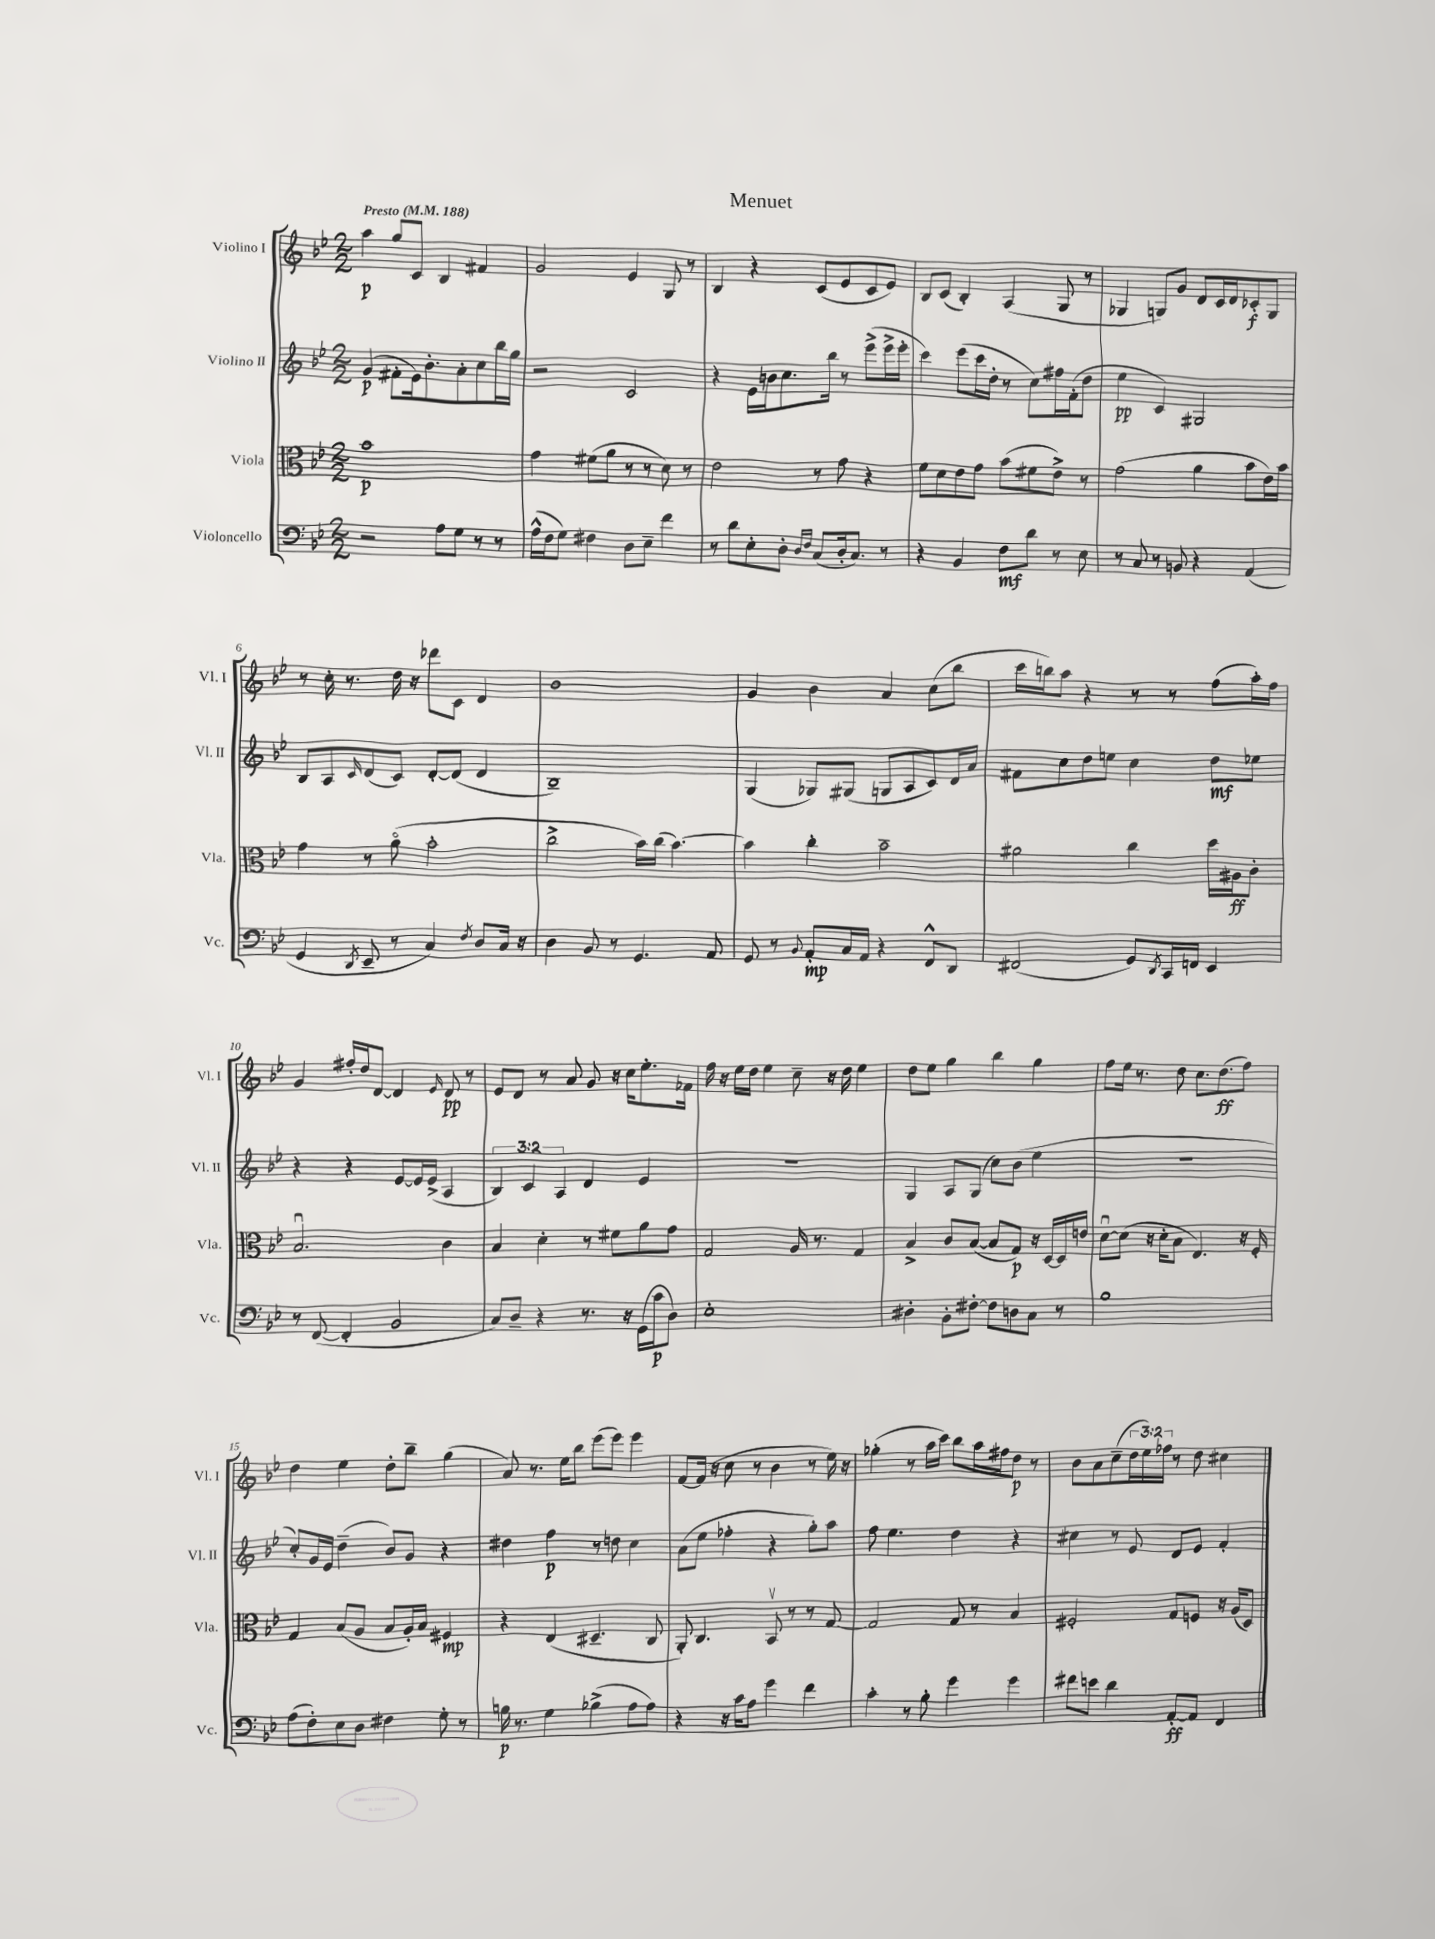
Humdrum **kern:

**kern	**kern	**kern	**kern
*staff4	*staff3	*staff2	*staff1
*clefF4	*clefC3	*clefG2	*clefG2
*k[b-e-]	*k[b-e-]	*k[b-e-]	*k[b-e-]
*M2/2	*M2/2	*M2/2	*M2/2
*MM188	*MM188	*MM188	*MM188
2r	1b-	(4g	4aa
.	.	8f#'	8gg
.	.	16e-)	8c
.	.	8.b-'	.
8A	.	.	4B-
8G	.	8a'	.
8r	.	8cc	4f#
8r	.	16bb-	.
.	.	16gg	.
=	=	=	=
(16A^^	4g	2r	2g
16F	.	.	.
8G)	.	.	.
4F#	(8f#	.	.
.	8a	.	.
8D	8r	2c	4e-
8E-~	8r	.	.
4f	8d)	.	8G
.	8r	.	8r
=	=	=	=
8r	2e-	4r	4B-
8d	.	.	.
8E-'	.	16e-	4r
.	.	16b	.
8D'	.	8.cc	.
16qqD	.	.	.
16qqF	.	.	.
(8C	8r	.	(8c
.	.	16bb-	.
16D'	8g	8r	8e-
8.C)	.	.	.
.	4r	(8eee-^	8c
8r	.	16eee-^	8e-)
.	.	16eee-'	.
=	=	=	=
4r	8f	4ccc)	8B-
.	8d	.	(8c
4BB-	8e-	(8eee-	4B-')
.	8g	16ccc	.
.	.	16dd'	.
8F	(8b-	8r	(4A
8d	8f#	8cc)	.
8r	8e-^)	16ff#	8G
.	.	(16f'	.
8E-	8r	8dd	8r
=	=	=	=
8r	(2g	4ee-	4G-
8C	.	.	.
8r	.	4c)	8G)
8BB	.	.	8g
4r	4a	2G#	8d
.	.	.	16c
.	.	.	16d
(4AA	8b-	.	8c-'
.	16e-)	.	8G
.	16b-	.	.
=	=	=	=
4GG	4g	8B-	8r
.	.	8A	16cc'
.	.	.	8.r
8qDD	.	16qqc	.
8EE-~	8r	(8d	.
8r	(8ao	8c)	16dd
.	.	.	16r
4C)	2b-'	[8d'	8ddd-
.	.	(8d]	8c
8qF	.	.	.
8D	.	4d	4d
16C	.	.	.
16r	.	.	.
=	=	=	=
4D	2cc^	1B-~)	1b-
8BB-	.	.	.
8r	.	.	.
4.GG	16b-)	.	.
.	(16cc	.	.
.	[4.b-)	.	.
8AA	.	.	.
=	=	=	=
8GG	4b-]	(4G	4g
8r	.	.	.
8qqBB-	.	.	.
8AA'	4cc'	8G-)	4b-
16C	.	(8G#	.
16AA	.	.	.
4r	2b-~	8G	4a
.	.	8A	.
8FF^^	.	8c)	(8cc
8DD	.	16d	8bb-
.	.	16a	.
=	=	=	=
(2FF#	2a#	8f#	16ccc
.	.	.	16bb)
.	.	8cc	8aa
.	.	8dd	4r
.	.	8ee	.
8GG)	4cc	4cc	8r
8qDD	.	.	.
16CC	.	.	8r
16FF	.	.	.
4EE-	16dd	8dd	(8ff
.	16A#	.	.
.	8c'	8ee-	16aa')
.	.	.	16ff
=	=	=	=
8r	2.B-u	4r	4g
([8FF	.	.	.
4FF']	.	4r	16ff#'
.	.	.	16dd
.	.	.	[8d
2BB-	.	[8e-	4d]
.	.	16e-]	.
.	.	(16e-^	.
.	.	.	16qqe-
.	4c	4A	8d
.	.	.	8r
=	=	=	=
8C)	4B-	6B-)	8e-
8D~	.	.	8d
.	.	6c	.
4r	4d'	.	8r
.	.	6A	.
.	.	.	8a
8.r	8r	4d	8g
.	8f#	.	16r
16r	.	.	16cc
(16GG	8a	4e-	8.ee-'
16c	.	.	.
8D)	8g	.	.
.	.	.	16f-
=	=	=	=
1E-'	2G	1r	16ff
.	.	.	16r
.	.	.	16ee-
.	.	.	16dd
.	.	.	4ee-
.	16A	.	8cc~
.	8.r	.	.
.	.	.	16r
.	.	.	16dd
.	4G	.	4ee-
=	=	=	=
4D#'	4B-^	4G	8dd
.	.	.	8ee-
8BB-'	8c	8A	4gg
[8F#'	([8B-	(8G	.
8F#]	8B-]	8cc)	4bb-
8D	8G)	(8b-	.
8C	16r	4ee-	4gg
.	[16D	.	.
8r	16D]	.	.
.	16e	.	.
=	=	=	=
1B-	[8du	1r	8ff
.	(8d]	.	16ee-
.	.	.	8.r
.	16r	.	.
.	16d'	.	.
.	8B-	.	8dd
.	4.E-)	.	8.cc
.	.	.	(8.dd
.	16r	.	8ff)
.	16F'	.	.
=	=	=	=
(8A	4G	8cc')	4dd
8F')	.	16g	.
.	.	16e-	.
8E-	(8B-	(4dd~	4ee-
8D	8A	.	.
4F#	8B-	8b-)	8dd'
.	16A')	8g	8bb-~
.	16B-	.	.
8G'	4F#	4r	(4gg
8r	.	.	.
=	=	=	=
16B	4r	4dd#	8a)
8.r	.	.	.
.	.	.	8.r
4G	(4E-	4ff	.
.	.	.	16ee-
.	.	.	8bb-
(4B-^	4.D#~	8r	(8eee-
.	.	8dd	8eee-)
8A	.	4cc	4eee-
8A)	8C	.	.
=	=	=	=
4r	8AA')	(8a	[8f
.	4.C	8ee-	(16f]
.	.	.	16r
16r	.	4ff-'	8cc
16c	.	.	.
8A	.	.	8r
4g	8BB-v	4r	4b-
.	8r	.	.
4f	8r	8gg')	8r
.	[8G	8aa	16ee-)
.	.	.	16r
=	=	=	=
4c'	2G]	8ff	(4gg-'
.	.	4.ee-	.
8r	.	.	8r
8B-'	.	.	16aa
.	.	.	16ccc)
4g	8G	4dd	8bb-
.	8r	.	16aa
.	.	.	16ff#
4g	4B-	4r	8dd
.	.	.	8r
=	=	=	=
8f#	2F#'	4cc#	8b-
8e	.	.	8a
4d	.	8r	(8cc~
.	.	8e-	24dd
.	.	.	24ee-)
.	.	.	24ff-
[8AA'	8G	8d	8r
8AA]	8F	8e-	8dd
4FF	16r	4f'	4cc#
.	(16A	.	.
.	8D)	.	.
==	==	==	==
*-	*-	*-	*-
